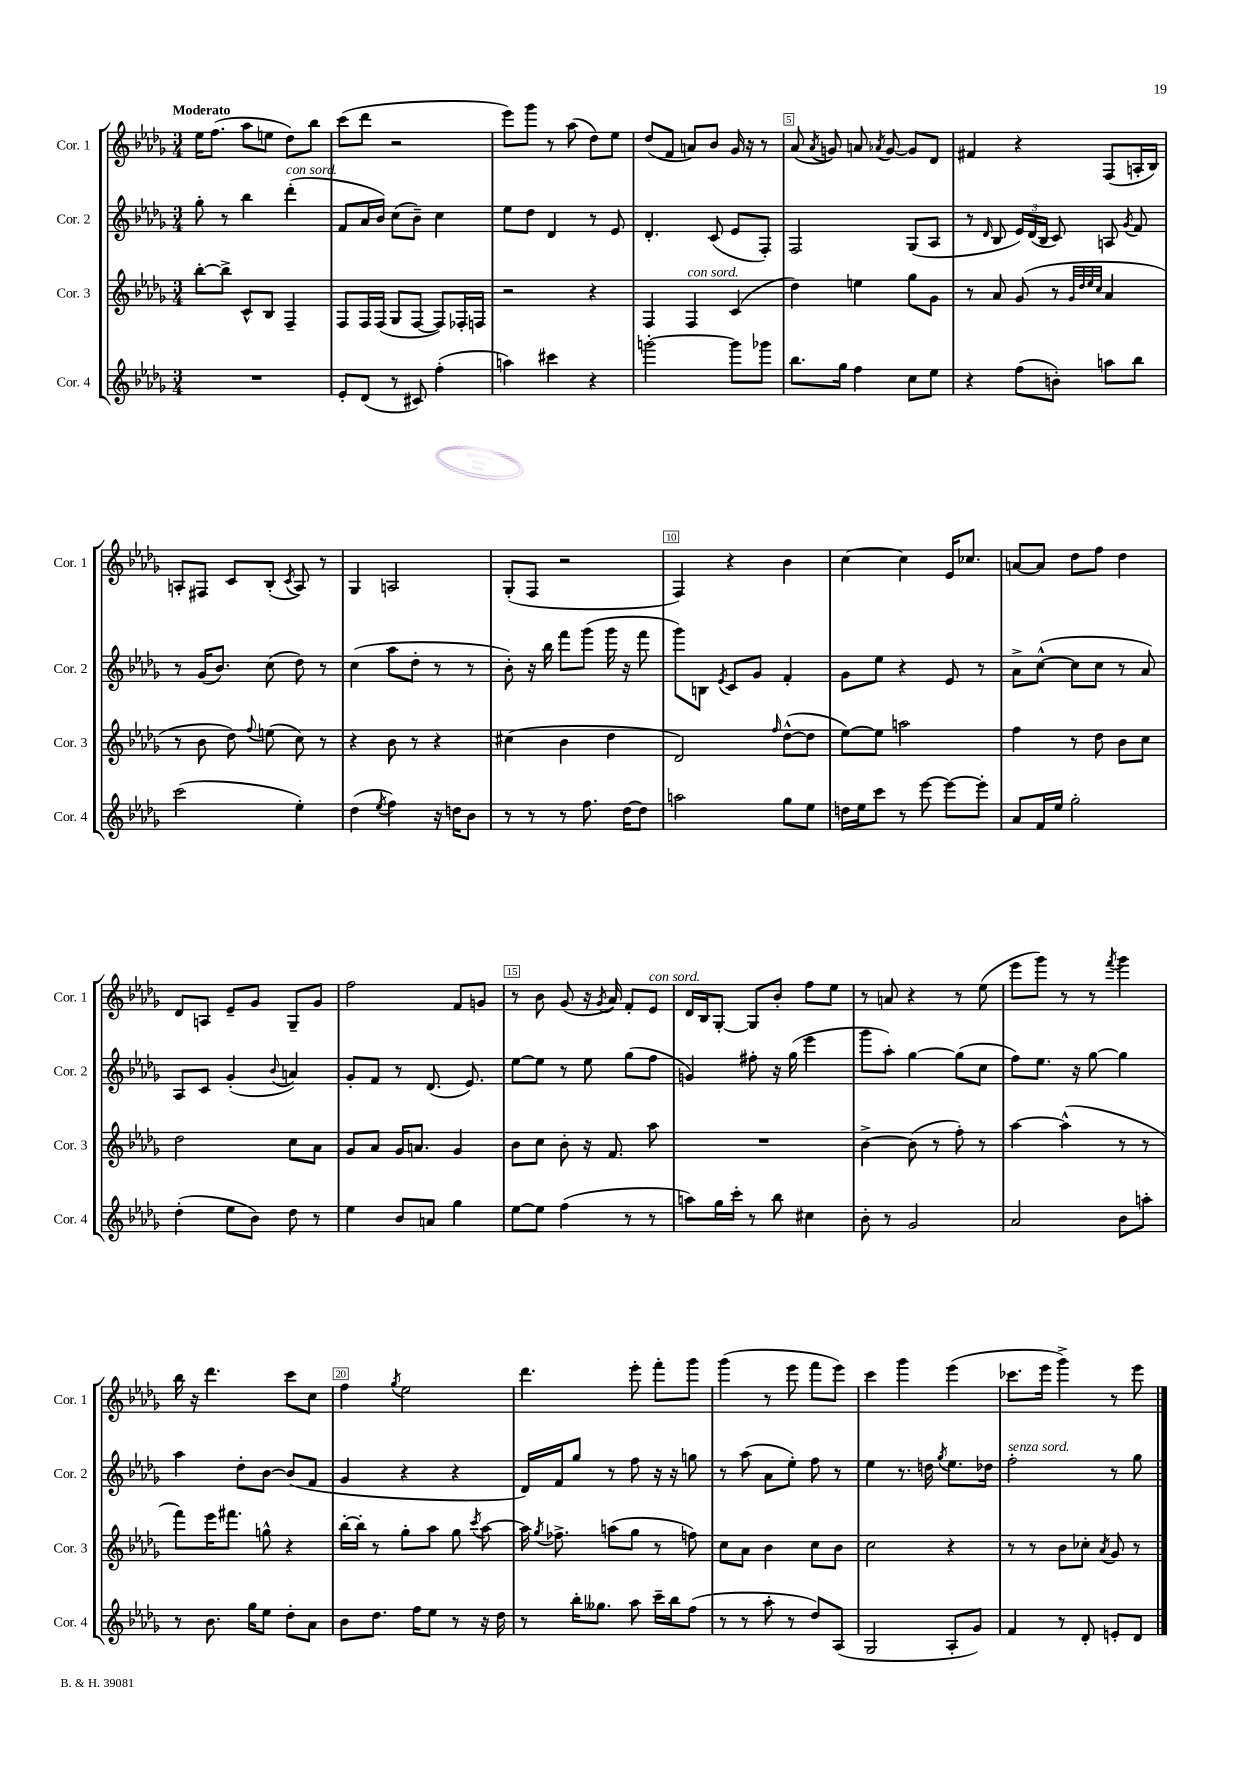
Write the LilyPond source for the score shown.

<<
\new StaffGroup <<
\new Staff = "s0" \with { instrumentName = "Cor. 1" shortInstrumentName = "Cor. 1" } {
    \clef treble \key des \major \numericTimeSignature \time 3/4 \tempo "Moderato"
    \autoBeamOff ees''16[ f''8.]( aes''8[ e''8] des''8[) bes''8] |
    c'''8[( des'''8] r2 |
    ees'''8[) ges'''8] r8 aes''8( des''8[) ees''8] |
    des''8[( f'8] a'8[) bes'8] ges'16 r16 r8 |
    aes'8( \acciaccatura { aes'8 } g'8) a'8 \acciaccatura { aes'8 } g'8~ g'8[ des'8] |
    fis'4 r4 f8[( a16-. bes16]) |
    a8[-. fis8] c'8[ bes8]-.( \acciaccatura { c'8 } a8) r8 |
    ges4 a2 |
    ges8[-.( f8] r2 |
    f4) r4 bes'4 |
    c''4~ c''4 ees'16[ ces''8.] |
    a'8[~ a'8] des''8[ f''8] des''4 |
    des'8[ a8] ees'8[-- ges'8] ges8[-- ges'8] |
    f''2 f'8[ g'8] |
    r8 bes'8 ges'8( r16 \acciaccatura { ges'8 } aes'16) f'8[-. ees'8]^\markup { \italic "con sord." } |
    des'16[ bes16 ges8]~-. ges8[ bes'8]-. f''8[ ees''8] |
    r8 a'8 r4 r8 ees''8( |
    ees'''8[ ges'''8]) r8 r8 \acciaccatura { f'''8 } ges'''4 |
    bes''16 r16 des'''4. c'''8[ c''8] |
    f''4 \acciaccatura { ges''8 } ees''2 |
    des'''4. ees'''8-. f'''8[-. ges'''8] |
    ges'''4( r8 ees'''8 f'''8[ ees'''8]) |
    c'''4 ges'''4 ees'''4( |
    ces'''8.[ ees'''16] ges'''4->) r8 ees'''8 \bar "|." |
}
\new Staff = "s1" \with { instrumentName = "Cor. 2" shortInstrumentName = "Cor. 2" } {
    \clef treble \key des \major \numericTimeSignature \time 3/4
    \autoBeamOff ges''8-. r8 bes''4 des'''4-.^\markup { \italic "con sord." }( |
    f'8[ aes'16 bes'16]) c''8[( bes'8]--) c''4 |
    ees''8[ des''8] des'4 r8 ees'8 |
    des'4.-. c'8( ees'8[ f8]-.) |
    f2 ges8[( aes8] |
    r8 \grace { des'16 } bes8 \tuplet 3/2 { ees'16[) des'16( bes16] } c'8) a8 \acciaccatura { ges'8 } f'8 |
    r8 ges'16[( bes'8.]) c''8( des''8) r8 |
    c''4( aes''8[ des''8]-. r8 r8 |
    bes'8-.) r16 bes''16 f'''8[ ges'''8]( ges'''16 r16 f'''8 |
    ges'''8[) b8] \acciaccatura { ees'8 } c'8[ ges'8] f'4-. |
    ges'8[ ees''8] r4 ees'8 r8 |
    aes'8[-> c''8]~-^( c''8[ c''8] r8 aes'8) |
    aes8[ c'8] ges'4-.( \appoggiatura { bes'8 } a'4) |
    ges'8[-. f'8] r8 des'8.( ees'8.) |
    ees''8[~ ees''8] r8 ees''8 ges''8[( f''8] |
    g'4) fis''8-. r16 ges''16( ees'''4 |
    ges'''8[ aes''8]-.) ges''4~ ges''8[( c''8] |
    f''8[) ees''8.] r16 ges''8~ ges''4 |
    aes''4 des''8[-. bes'8]~ bes'8[( f'8] |
    ges'4 r4 r4 |
    des'16[) f'16 ges''8] r8 f''8 r16 r16 g''8 |
    r8 aes''8( aes'8[ ees''8]-.) f''8 r8 |
    ees''4 r8. d''16 \acciaccatura { ges''8 } ees''8.[ des''16] |
    f''2-.^\markup { \italic "senza sord." } r8 ges''8 \bar "|." |
}
\new Staff = "s2" \with { instrumentName = "Cor. 3" shortInstrumentName = "Cor. 3" } {
    \clef treble \key des \major \numericTimeSignature \time 3/4
    \autoBeamOff bes''8[~-. bes''8]-> c'8[-^ bes8] f4-- |
    f8[ f16 f16]( ges8[ f8]~ f8[) fes16-. f16] |
    r2 r4 |
    f4 f4^\markup { \italic "con sord." } c'4( |
    des''4) e''4 ges''8[ ges'8] |
    r8 aes'8 ges'8( r8 \grace { ges'32[ des''32 ees''32 c''32] } aes'4 |
    r8 bes'8 des''8) \appoggiatura { f''8 } e''8( c''8) r8 |
    r4 bes'8 r8 r4 |
    cis''4( bes'4 des''4 |
    des'2) \grace { f''16 } des''8[~-^( des''8] |
    ees''8[~) ees''8] a''2 |
    f''4 r8 des''8 bes'8[ c''8] |
    des''2 c''8[ aes'8] |
    ges'8[ aes'8] ges'16[ a'8.] ges'4 |
    bes'8[ c''8] bes'8-. r16 f'8. aes''8 |
    R2. |
    bes'4~-> bes'8( r8 f''8-.) r8 |
    aes''4~ aes''4-^( r8 r8 |
    f'''8[) ees'''16 fis'''8.] g''8-^ r4 |
    bes''16[~-. bes''16]-. r8 ges''8[-. aes''8] ges''8 \acciaccatura { c'''8 } aes''8~ |
    aes''16 \acciaccatura { ges''8 } fes''8.-> a''8[( ges''8] r8 f''8) |
    c''8[ aes'8] bes'4 c''8[ bes'8] |
    c''2 r4 |
    r8 r8 bes'8[ ces''8]-. \acciaccatura { aes'8 } ges'8 r8 \bar "|." |
}
\new Staff = "s3" \with { instrumentName = "Cor. 4" shortInstrumentName = "Cor. 4" } {
    \clef treble \key des \major \numericTimeSignature \time 3/4
    \autoBeamOff R2. |
    ees'8[-. des'8]( r8 cis'8) f''4-.( |
    a''4) cis'''4 r4 |
    g'''2~-. g'''8[ ges'''8] |
    bes''8.[ ges''16] f''4 c''8[ ees''8] |
    r4 f''8[( b'8]-.) a''8[ bes''8] |
    c'''2( ees''4-.) |
    des''4( \acciaccatura { ees''8 } f''4) r16 d''16[ bes'8] |
    r8 r8 r8 f''8. des''16[~ des''8] |
    a''2 ges''8[ ees''8] |
    d''16[ ees''16 c'''8] r8 ees'''8~ ees'''8[~ ees'''8]-. |
    aes'8[ f'16 ees''16] ges''2-. |
    des''4-.( ees''8[ bes'8]) des''8 r8 |
    ees''4 bes'8[ a'8] ges''4 |
    ees''8[~ ees''8] f''4( r8 r8 |
    a''8[) ges''16 c'''16]-. r8 bes''8 cis''4 |
    bes'8-. r8 ges'2 |
    aes'2 bes'8[ a''8]-. |
    r8 bes'8. ges''16[ ees''8] des''8[-. aes'8] |
    bes'8[ des''8.] f''16[ ees''8] r8 r16 des''16 |
    r8 bes''16[-. geses''8.] aes''8 c'''16[-- bes''16 f''8]( |
    r8 r8 aes''8-. r8 des''8[) aes8]( |
    ges2 aes8[-. ges'8]) |
    f'4 r8 des'8-. e'8[-. des'8] \bar "|." |
}
>>
>>
\layout { \context { \Score \override BarNumber.break-visibility = ##(#f #t #t) barNumberVisibility = #(every-nth-bar-number-visible 5) \override BarNumber.stencil = #(make-stencil-boxer 0.1 0.3 ly:text-interface::print) } }
